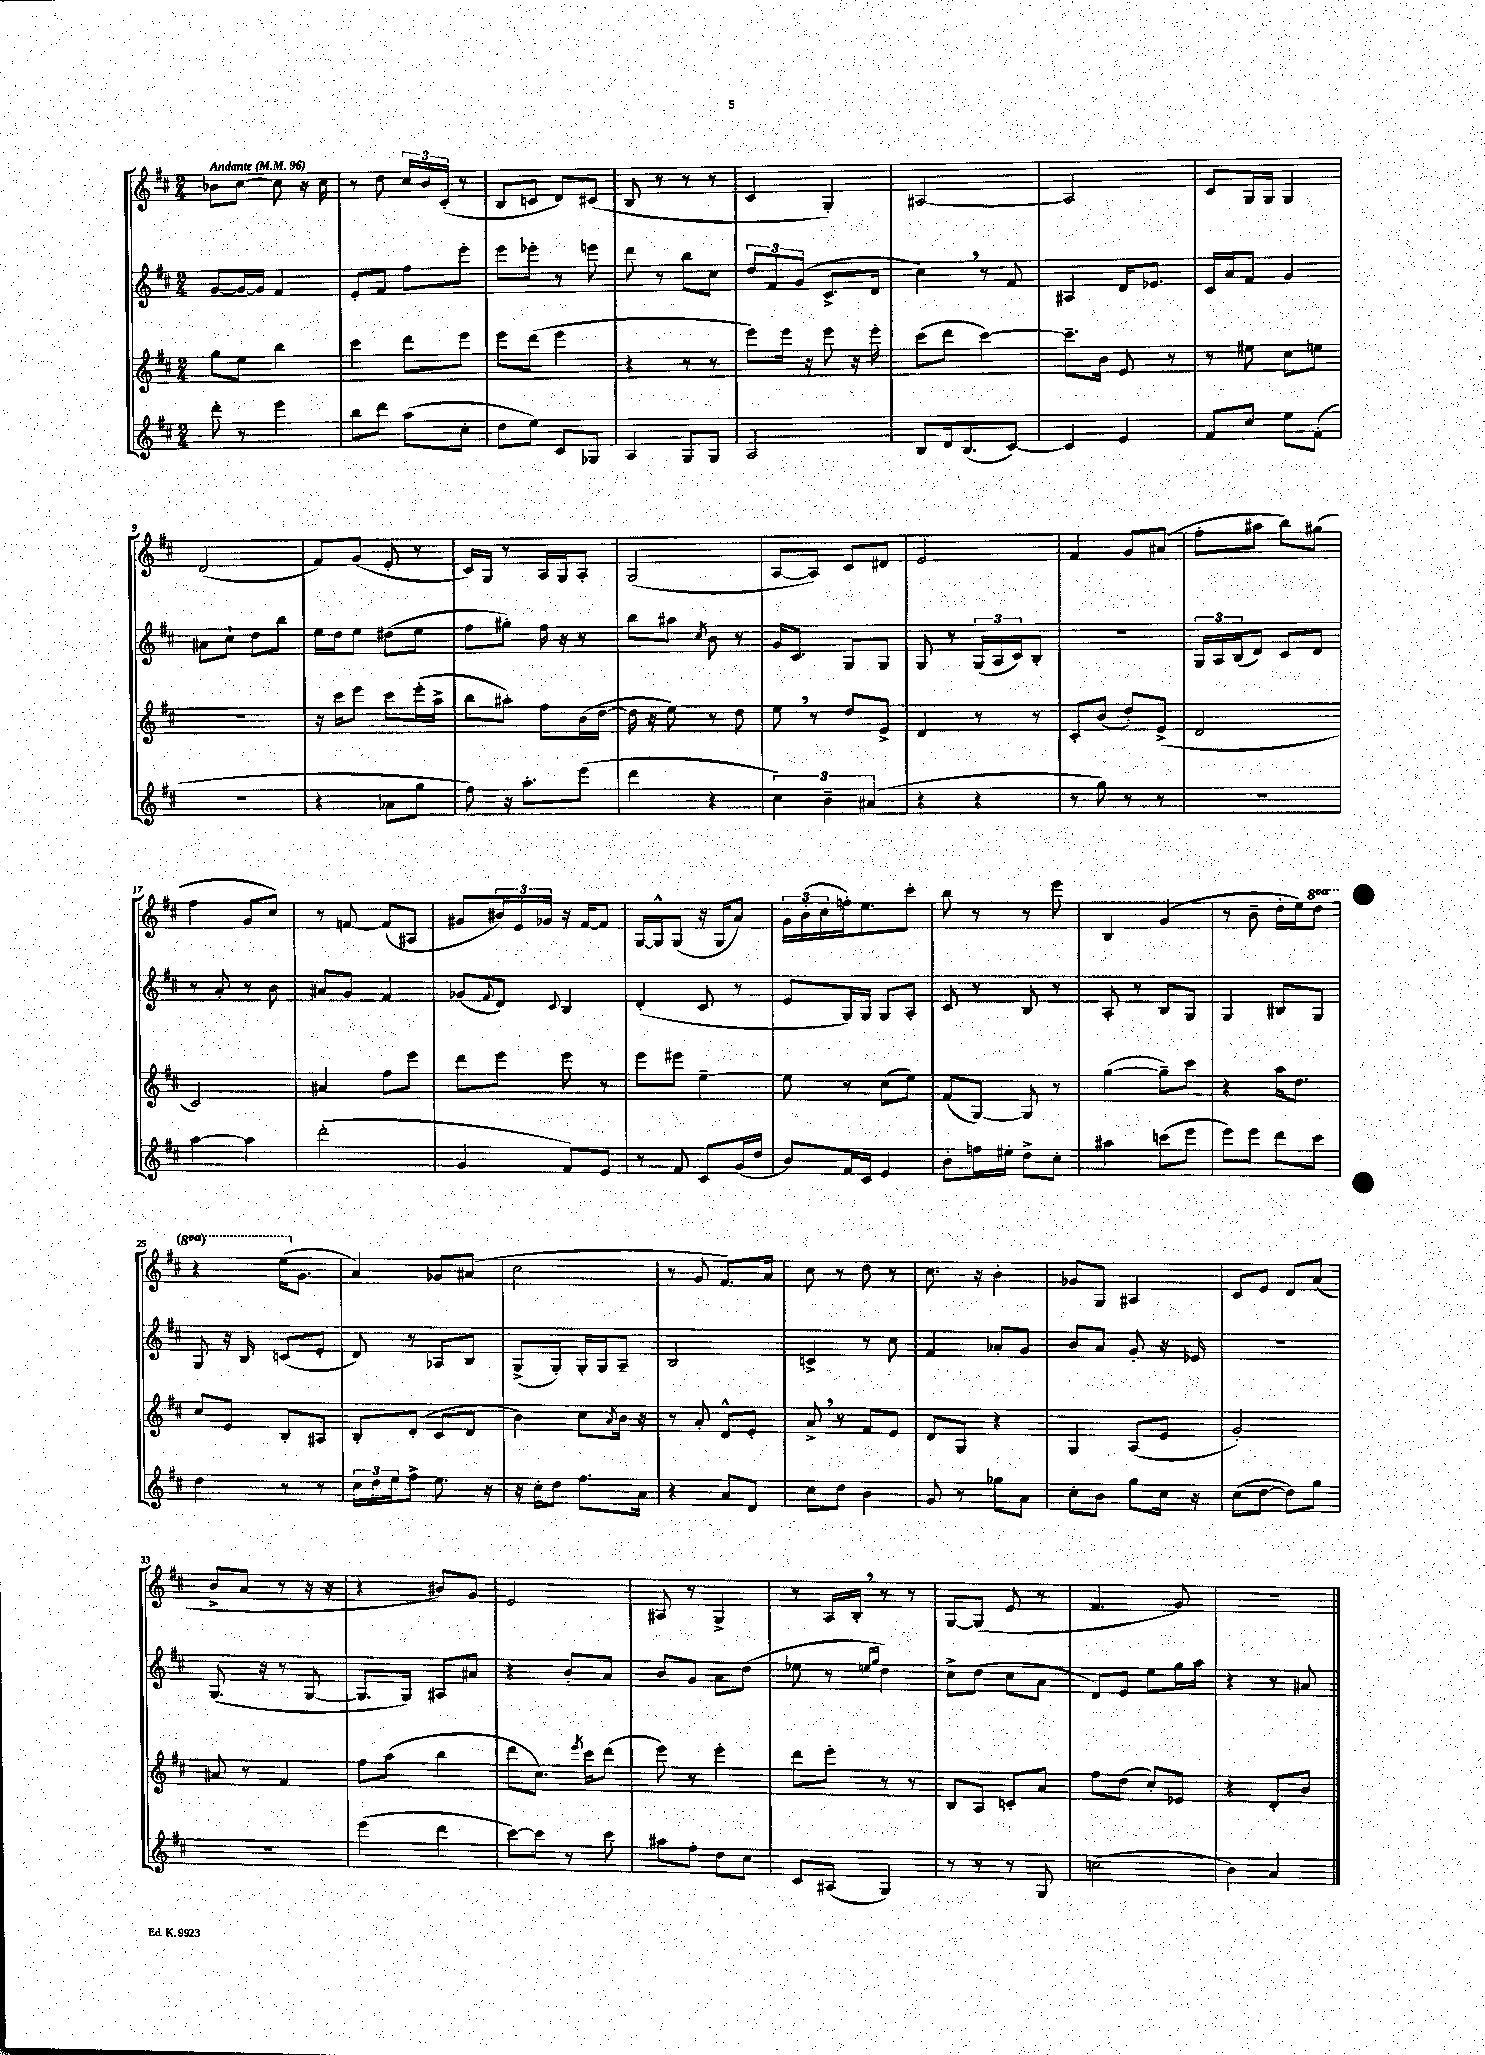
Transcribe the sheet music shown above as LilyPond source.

<<
\new StaffGroup <<
\new Staff = "s0" {
    \clef treble \key d \major \numericTimeSignature \time 2/4 \set Staff.ottavationMarkups = #ottavation-simple-ordinals \tempo "Andante" 4 = 96
    bes'8 cis''8~ cis''8 r16 cis''16 |
    r8 d''8 \tuplet 3/2 { cis''16 b'16 cis'16-.( } r8 |
    b8 c'8 d'8) cis'8( |
    b8 r8 r8 r8 |
    cis'4 g4-.) |
    ais2~ |
    ais2 |
    cis'8 g16 g16 g4 |
    d'2( |
    fis'8) g'8( e'8-. r8 |
    cis'16) g16 r8 a16 g16 a8-. |
    g2( |
    a8~ a8) cis'8 dis'8 |
    e'2 |
    fis'4 g'8 ais'8( |
    fis''8-. ais''8 b''8) gis''8( |
    fis''4 g'8 cis''8) |
    r8 f'8~ f'8( ais8 |
    gis'8 \tuplet 3/2 { bis'16) e'16 ges'16 } r16 fis'16~ fis'8 |
    g16~ g16-^ g8( r16 g16 a'8) |
    \tuplet 3/2 { g'16 b'16-.( cis''16 } f''16-.) e''8. cis'''8-. |
    b''8 r8 r8 e'''8 |
    b4 g'4( |
    r8 b'8-- d''16-. e''16) \ottava #1 d'''8 |
    r4 e'''16( \ottava #0 g'8. |
    a'4) ges'8 ais'8( |
    cis''2 |
    r8 g'8 fis'8.) a'16 |
    cis''8 r8 d''8 r8 |
    cis''8. r16 b'4-. |
    ges'8 g8 ais4 |
    cis'8 e'8 d'8 a'8( |
    b'8-> a'8 r8 r16 r16 |
    r4 bis'8) g'8 |
    e'2 |
    ais8 r8 g4-> |
    r8 a16 b16-. \breathe r8 r8 |
    g8~ g8( e'8 r8 |
    fis'4. g'8) |
    R2 \bar "|." |
}
\new Staff = "s1" {
    \clef treble \key d \major \numericTimeSignature \time 2/4
    g'8~ g'16~ g'16 fis'4 |
    e'8-. fis'8 fis''8 e'''8-. |
    e'''8 ees'''8-. r8 e'''8 |
    d'''8 r8 b''8 cis''8 |
    \tuplet 3/2 { d''8 fis'8 g'8( } cis'8.-> d'16 |
    cis''4) \breathe r8 fis'8 |
    ais4 d'16 ees'8. |
    cis'16 a'16 fis'8 g'4 |
    ais'8 cis''8-! d''8 b''8 |
    e''16 d''16 e''8 dis''8( e''8 |
    fis''8 gis''8-.) fis''16 r16 r8 |
    b''8 ais''8 \acciaccatura { cis''8 } b'8 r8 |
    g'16 cis'8. g8 g8 |
    g8 r8 \tuplet 3/2 { g16( a16 cis'16) } b8-. |
    r2 |
    \tuplet 3/2 { g16 a16 b16( } d'8) cis'8 d'8 |
    r8 a'8-. r8 b'8 |
    ais'8 g'8 fis'4 |
    ges'8( \appoggiatura { fis'8 } d'8) \appoggiatura { cis'8 } b4 |
    d'4-.( cis'8 r8 |
    e'8 g16) g16 g8 a8-. |
    cis'8 r8 b8 r8 |
    a8-. r8 b8 g8 |
    g4 bis8 g8 |
    g8 r16 b16 c'8( e'8-. |
    d'8) r8 aes8 b8 |
    g8->( g8-.) g16-. g16 a8-- |
    b2 |
    c'4-> r8 cis''8 |
    fis'4 aes'8-. g'8 |
    b'8 a'8 g'8-. r16 ees'16 |
    R2 |
    g8.( r16 r8 g8~ |
    g8. g16) ais8 ais'8 |
    r4 b'8-. a'8 |
    b'8 g'8 a'8 d''8( |
    ees''8 r8 \grace { e''16 g''16 } d''4) |
    cis''8-> d''8( cis''8 a'8 |
    d'8) e'8 e''8 g''16 a''16 |
    r4 r8 ais'8 \bar "|." |
}
\new Staff = "s2" {
    \clef treble \key d \major \numericTimeSignature \time 2/4
    g''8 e''8 b''4 |
    cis'''4 d'''8 e'''8 |
    e'''8 d'''8( e'''4 |
    r4 r8 r8 |
    e'''8) e'''16 r16 e'''8 r16 e'''16-. |
    cis'''8( d'''8 cis'''4~) |
    cis'''8.-- b'16 e'8 r8 |
    r8 eis''8 cis''8 e''8 |
    R2 |
    r16 cis'''16 e'''8 cis'''8 e'''16-.( a''16-> |
    b''8 ais''8-.) fis''8 b'16( d''16~ |
    d''16 r16 e''8) r8 d''8 |
    e''8 \breathe r8 d''8 e'8-> |
    d'4 r8 r8 |
    cis'8-. b'8( d''8-.) e'8->( |
    d'2 |
    cis'2) |
    ais'4 fis''8 e'''8 |
    d'''8 e'''8 e'''8 r8 |
    e'''8 eis'''8 e''4~-- |
    e''8 r8 cis''8( e''8) |
    fis'8( g8~) g8 r8 |
    g''4~( g''8--) cis'''8 |
    r4 a''16 d''8. |
    cis''8 e'8 b8-. ais8 |
    b8-. d'8-.( cis'8 d'8 |
    b'4) cis''8 \acciaccatura { a'8 } b'16 r16 |
    r8 a'8-. d'8-^ e'8-. |
    a'8-> \breathe r8 fis'8 e'8 |
    d'8 g8 r4 |
    g4 a8( e'8 |
    g'2-.) |
    ais'8 r8 fis'4 |
    fis''8 a''8( b''4 |
    d'''8 cis''8.) \acciaccatura { e'''8 } cis'''16 d'''8( |
    e'''8) r8 e'''4-. |
    d'''8 e'''8-. r8 r8 |
    b8 a8 c'8-. a'8 |
    fis''8 d''8( cis''8-.) ees'8 |
    r4 d'8-. b'8 \bar "|." |
}
\new Staff = "s3" {
    \clef treble \key d \major \numericTimeSignature \time 2/4
    d'''8-. r8 e'''4 |
    b''8 d'''8 a''8( cis''8-. |
    d''8 e''8) cis'8 ges8 |
    a4 g8 g8 |
    a2 |
    b8 d'16 b8.( cis'8~) |
    cis'4 e'4 |
    fis'8 cis''8 e''8 fis'8-.( |
    R2 |
    r4 aes'8 g''8 |
    fis''8) r16 a''8.-. e'''8( |
    d'''4 r4 |
    \tuplet 3/2 { cis''4) b'4-- ais'4( } |
    r4 r4 |
    r8 g''8) r8 r8 |
    R2 |
    a''4~ a''4 |
    d'''2-.( |
    g'4 fis'8) e'8 |
    r8 fis'8 cis'8 g'16( d''16 |
    b'8) fis'16 cis'16 e'4 |
    b'8-. f''16 eis''16-. d''8-> cis''8-. |
    ais''4 c'''8( e'''8 |
    e'''8) e'''8 d'''8 cis'''8 |
    d''4 r8 r8 |
    \tuplet 3/2 { cis''16 d''16 e''16 } fis''8-> e''8. r16 |
    r16 cis''16-. d''8 fis''8. a'16 |
    r4 a'8 d'8 |
    cis''8 d''8 b'4 |
    g'8 r8 ges''8 a'8 |
    cis''8-. b'8 g''8 cis''16 r16 |
    cis''8( d''8~ d''8) g''8 |
    R2 |
    e'''4( d'''4 |
    cis'''8~) cis'''8 r8 cis'''8 |
    ais''8 fis''8-. d''8 cis''8 |
    cis'8 ais8( g4) |
    r8 r8 r8 g8 |
    c''2( |
    b'4) a'4 \bar "|." |
}
>>
>>
